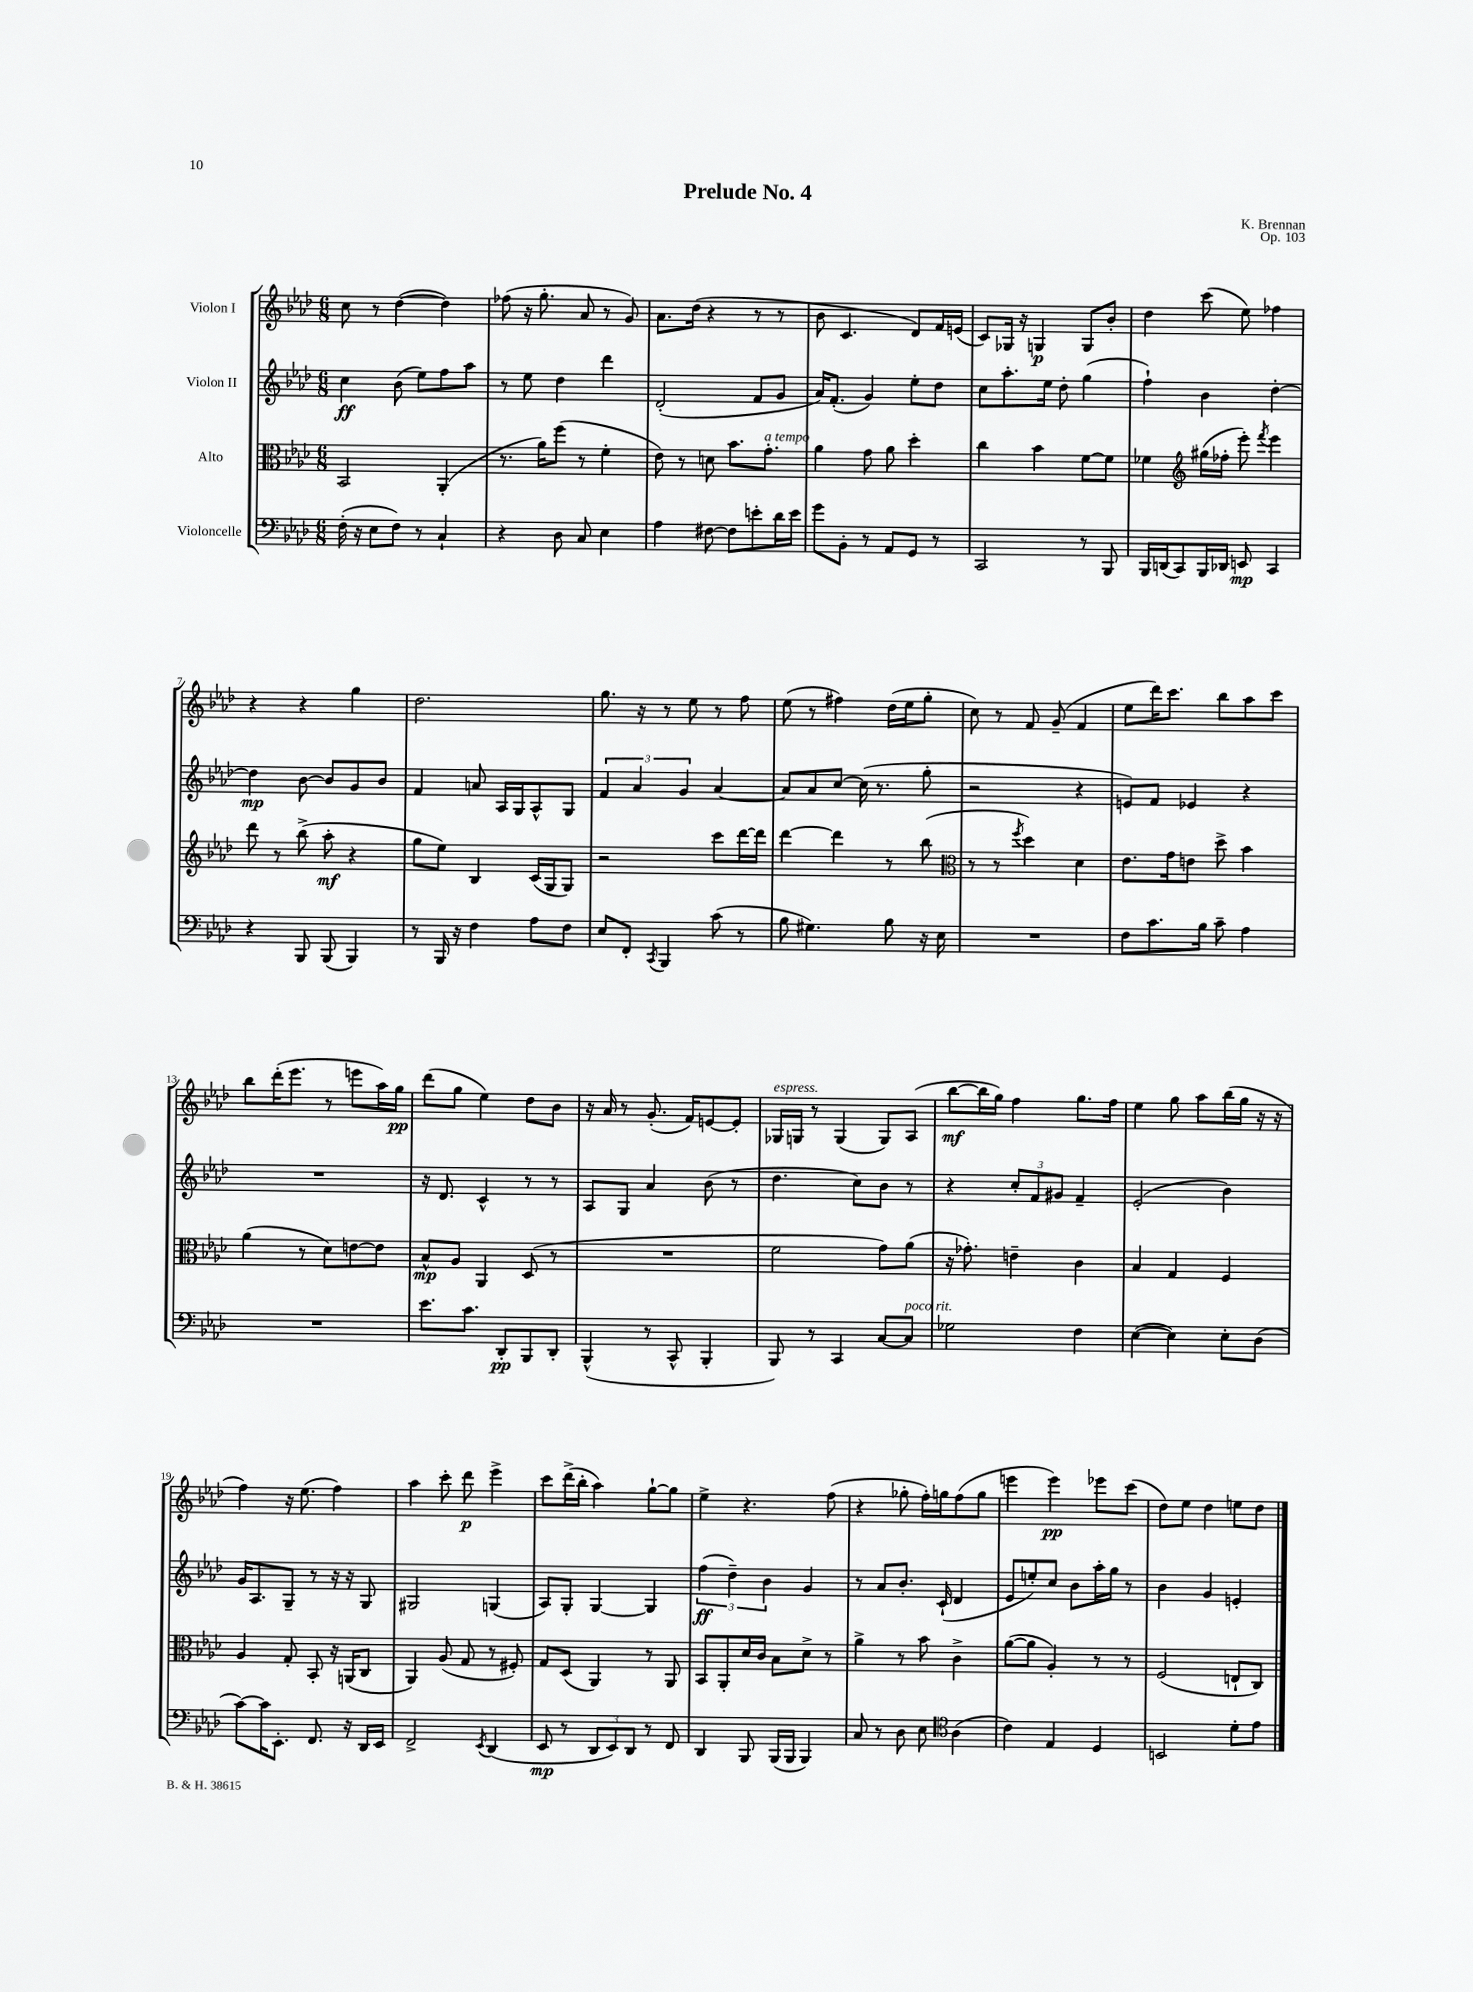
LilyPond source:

\header { title = "Prelude No. 4" composer = "K. Brennan" opus = "Op. 103" }
<<
\new StaffGroup <<
\new Staff = "s0" \with { instrumentName = "Violon I" } {
    \clef treble \key aes \major \numericTimeSignature \time 6/8
    c''8 r8 des''4~( des''4) |
    fes''8( r16 g''8.-. aes'8 r8 g'8) |
    aes'8. des''16( r4 r8 r8 |
    bes'8 c'4. des'8) f'16 e'16( |
    c'8) ges16 r16 g4\p g8 bes'8-. |
    des''4 c'''8( ees''8) fes''4 |
    r4 r4 g''4 |
    des''2. |
    g''8. r16 r8 ees''8 r8 f''8 |
    ees''8( r8 fis''4) des''16( ees''16 g''8-. |
    c''8) r8 f'8 g'8--( f'4 |
    ees''8 des'''16) c'''8. bes''8 aes''8 c'''8 |
    bes''8 des'''16-.( ees'''8. r8 e'''8 aes''16) g''16\pp |
    des'''8( g''8 ees''4) des''8 bes'8 |
    r16 aes'16 r8 g'8.-.( f'16) e'8~ e'8-. |
    ges16^\markup { \italic "espress." } g16 r8 g4( g8) aes8( |
    bes''8~\mf bes''16 g''16) f''4 g''8. f''16 |
    ees''4 g''8 aes''8 bes''16( g''16 r16 r16 |
    f''4) r16 ees''8.( f''4) |
    aes''4 c'''8-. des'''8\p ees'''4-> |
    c'''8 des'''16->( bes''16-. aes''4) g''8~-! g''8 |
    ees''4-> r4. f''8( |
    r4 ges''8-. f''16-.) g''16 f''8( g''8 |
    e'''4 e'''4\pp) ees'''8 c'''8( |
    des''8) ees''8 des''4 e''8 des''8 \bar "|." |
}
\new Staff = "s1" \with { instrumentName = "Violon II" } {
    \clef treble \key aes \major \numericTimeSignature \time 6/8
    c''4\ff bes'8( ees''8) f''8 aes''8 |
    r8 ees''8 des''4 des'''4 |
    des'2-.( f'8 g'8 |
    aes'16) f'8.-.( g'4) ees''8-. des''8 |
    c''8 aes''8.-. ees''16 des''8-. g''4( |
    f''4-!) bes'4 des''4~-. |
    des''4\mp bes'8~ bes'8 g'8 bes'8 |
    f'4 a'8 aes16 g16 aes8-^ g8 |
    \tuplet 3/2 { f'4 aes'4 g'4 } aes'4~ |
    aes'8 aes'8 c''8~ c''16( r8. g''8-. |
    r2 r4 |
    e'8) f'8 ees'4 r4 |
    R2. |
    r16 des'8. c'4-^ r8 r8 |
    aes8 g8 aes'4 bes'8( r8 |
    des''4. c''8) bes'8 r8 |
    r4 \tuplet 3/2 { c''8-. f'8 gis'8 } f'4-- |
    ees'2-.( bes'4) |
    g'16 aes8. g8-- r8 r16 r16 g8 |
    gis2 g4( |
    aes8) g8-. g4~ g4 |
    \tuplet 3/2 { f''4\ff( des''4--) bes'4 } g'4 |
    r8 aes'8 bes'8.-. c'16-!( des'4 |
    ees'8 e''8-.) c''8 bes'8 aes''16-. g''16 r8 |
    bes'4 g'4 e'4-. \bar "|." |
}
\new Staff = "s2" \with { instrumentName = "Alto" } {
    \clef alto \key aes \major \numericTimeSignature \time 6/8
    bes,2 aes,4-.( |
    r8. aes'16) f''8( r8 f'4-. |
    ees'8) r8 d'8 bes'8. g'8.-.^\markup { \italic "a tempo" } |
    aes'4 g'8 aes'8 des''4-. |
    c''4 bes'4 f'8~ f'8 |
    fes'4 \clef treble gis''16( fes''16-. ees'''8-.) \acciaccatura { f'''8 } ees'''4 |
    des'''8 r8 bes''8->( aes''8-.\mf r4 |
    g''8 ees''8) bes4 c'16( g16 g8) |
    r2 c'''8 des'''16~ des'''16 |
    des'''4~ des'''4 r8 bes''8( |
    \clef alto r8 r8 \acciaccatura { f''8 } des''4) des'4 |
    ees'8. g'16 e'8 des''8-> bes'4 |
    aes'4( r8 des'8) e'8~ e'8 |
    bes8-^\mp aes8 aes,4 des8( r8 |
    R2. |
    f'2 g'8) aes'8( |
    r16 ges'8.-.) e'4-- c'4 |
    bes4 g4 f4 |
    aes4 g8-. bes,8-. r16 a,16( c8 |
    aes,4) aes8( g8 r8 fis8-.) |
    g8 des8( aes,4) r8 aes,8 |
    bes,8 aes,8-. des'16 c'16 bes8 des'8-> r8 |
    aes'4-> r8 bes'8 c'4-> |
    aes'8~( aes'8 aes4-.) r8 r8 |
    f2( e8-! c8) \bar "|." |
}
\new Staff = "s3" \with { instrumentName = "Violoncelle" } {
    \clef bass \key aes \major \numericTimeSignature \time 6/8
    f16-.( r16 ees8 f8) r8 c4-! |
    r4 des8 c8 ees4 |
    aes4 fis8~ fis8 e'8-. des'16 e'16 |
    g'8 bes,8-. r8 aes,8 g,8 r8 |
    c,2 r8 bes,,8 |
    bes,,16 d,16( c,8) bes,,16 des,16 e,8\mp c,4 |
    r4 bes,,8 bes,,8( bes,,4) |
    r8 bes,,16 r16 f4 aes8 f8 |
    ees8 f,8-. \acciaccatura { c,8 } bes,,4 c'8( r8 |
    bes8 gis4.) bes8 r16 ees16 |
    R2. |
    f8 c'8. bes16 c'8-- aes4 |
    R2. |
    ees'8. c'8. des,8-.\pp bes,,8 des,8-. |
    bes,,4-^( r8 c,8-^ bes,,4-. |
    bes,,8) r8 c,4 c8~ c8^\markup { \italic "poco rit." } |
    ges2 f4 |
    ees4~( ees4) ees8-. des8( |
    c'8~) c'16 ees,8.-. f,8. r16 des,16 ees,16 |
    f,2-> \acciaccatura { ees,8 } des,4( |
    ees,8\mp r8 \tuplet 3/2 { des,8 ees,8) des,8 } r8 f,8 |
    des,4 bes,,8 bes,,16( bes,,16 bes,,4) |
    c8 r8 des8 ees8 \clef tenor aes4( |
    c'4) ees4 des4 |
    b,2 des'8-. ees'8 \bar "|." |
}
>>
>>
